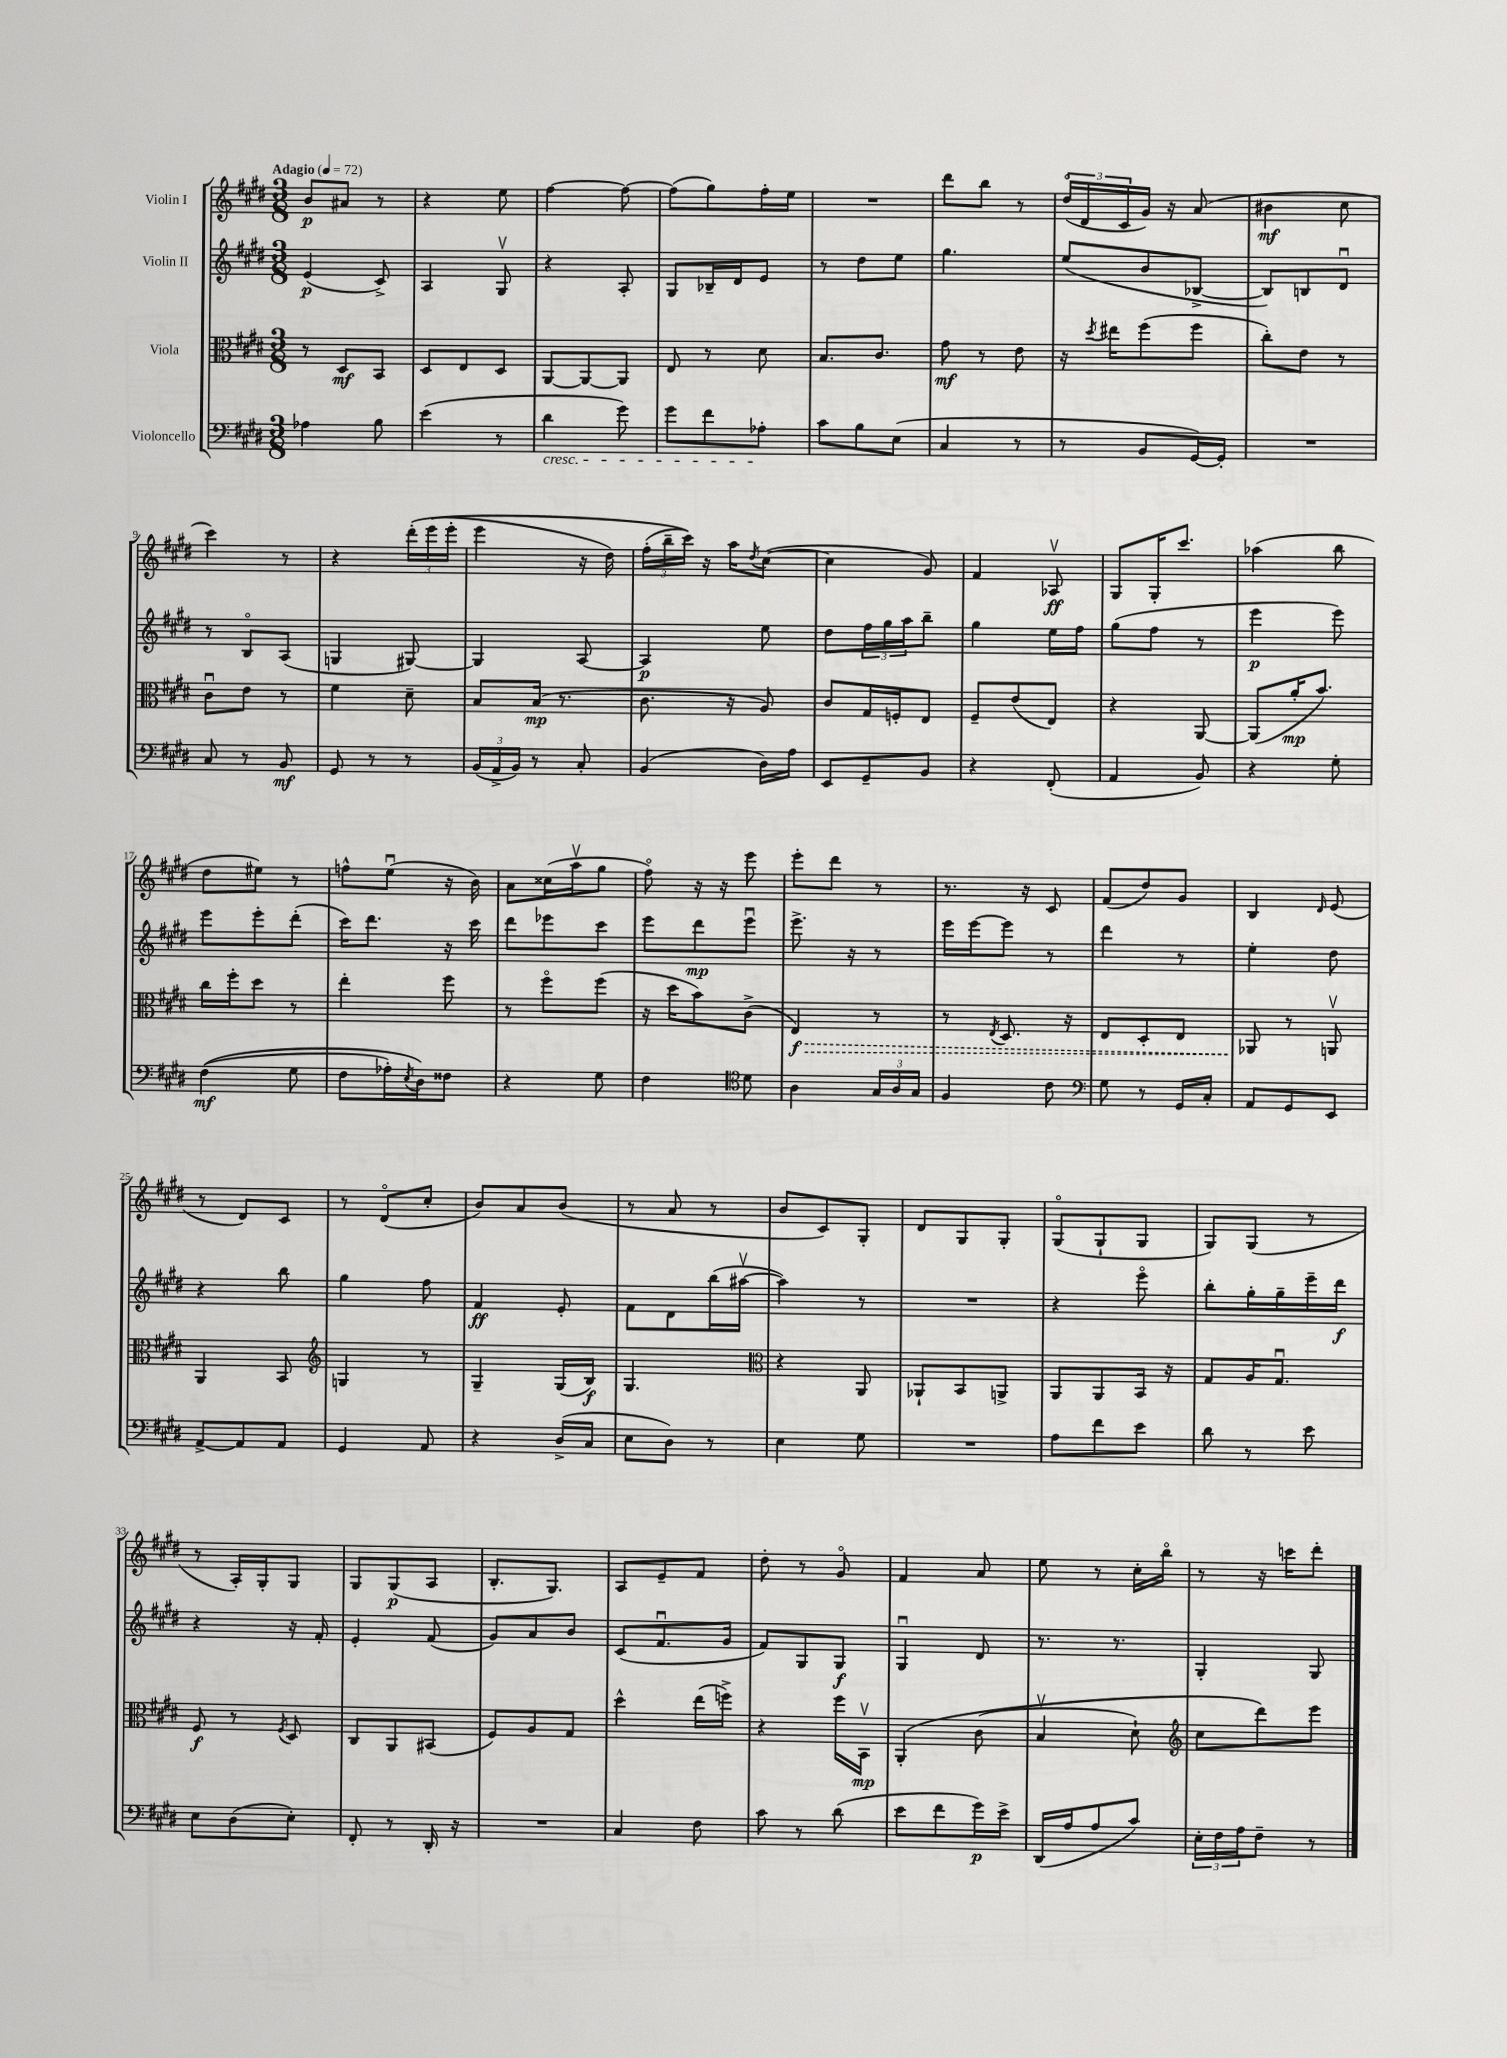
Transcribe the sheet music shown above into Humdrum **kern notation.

**kern	**kern	**kern	**kern
*staff4	*staff3	*staff2	*staff1
*clefF4	*clefC3	*clefG2	*clefG2
*k[f#c#g#d#]	*k[f#c#g#d#]	*k[f#c#g#d#]	*k[f#c#g#d#]
*M3/8	*M3/8	*M3/8	*M3/8
*MM72	*MM72	*MM72	*MM72
4A-\	8r	(4e/	8b/L
.	8D#/L	.	8a#/J
8B\	8BB/J	8c#^/)	8r
=	=	=	=
(4e\	8D#/L	4A/	4r
.	8E/	.	.
8r	8D#/J	8G#v/	8ee\
=	=	=	=
4d#\	[8AA/L	4r	[4ff#\
.	8AA/_	.	.
8g#\)	8AA/]J	8A'/	8ff#\_
=	=	=	=
8g#\L	8E/	8G#/L	(8ff#\]L
8f#\	8r	16B-~/L	8gg#\)
.	.	16d#/J	.
8A-'\J	8d#\	8e/J	16ff#'\L
.	.	.	16ee\JJ
=	=	=	=
8c#\L	8.B/L	8r	4.r
8B\	.	8dd#\L	.
.	8.c#/J	.	.
(8E\J	.	8ee\J	.
=	=	=	=
4C#/	8g#\	4.gg#\	8ddd#\L
.	8r	.	8bb\J
8r	8e\	.	8r
=	=	=	=
8r	16r	(8ee/L	(24dd#o/LL
.	.	.	24d#/
.	8qdd#/	.	.
.	16ee#\LK	.	.
.	.	.	24c#/
8BB/L	(8ff#\	8b/	16g#/JJ)
.	.	.	16r
[16GG#/L)	8ff#\J	[8B-^/J	(8a/
16GG#'/]JJ	.	.	.
=	=	=	=
4.r	8cc#'\L)	8B-/]L)	4b#\
.	8e\J	8B/	.
.	8r	8d#u/J	8cc#\
=	=	=	=
8C#/	8c#u\L	8r	4ccc#\)
8r	8e\J	8Bo/L	.
8BB/	8r	(8A/J	8r
=	=	=	=
8GG#/	4f#\	4G/	4r
8r	.	.	.
8r	8d#~\	[8G#/)	&(24ddd#'\LL
.	.	.	(24eee\
.	.	.	24eee'\JJ
=	=	=	=
(24BB/LL	8B/L	4G#/]	4eee\
24AA^/	.	.	.
24BB/JJ)	.	.	.
8r	(16B/Jk	.	.
.	8.r	.	.
8C#'/	.	[8A/	16r
.	.	.	16dd#\)
=	=	=	=
(4BB/	8.c#\	4A/]	(24ff#'\LL
.	.	.	24bb~\
.	.	.	24ccc#\JJ)&)
.	.	.	16r
.	16r	.	16aa\LK
.	.	.	8qdd#/
16D#\LL)	8A/)	8ee\	([8cc#\J
16A\JJ	.	.	.
=	=	=	=
8EE/L	8c#/L	8dd#\L	4cc#\]
8GG#~/	16G#/L	24ff#\L	.
.	.	24gg#\	.
.	16F'/J	.	.
.	.	24aa\J	.
8BB/J	8E/J	8bb~\J	8g#/)
=	=	=	=
4r	8F#~/L	4gg#\	4f#/
.	(8e/	.	.
(8FF#'/	8E/J)	16ee\LL	8A-v/
.	.	16ff#\JJ	.
=	=	=	=
4AA/	4r	(8gg#\L	8G#/L
.	.	8ff#\J	16G#'/K
.	.	.	8.ccc#/J
8BB/)	[8AA/	8r	.
=	=	=	=
4r	(8AA/]L	4eee\	(4aa-\
.	16a'/K	.	.
.	8.b/J)	.	.
8G#'\	.	8eee\)	8bb\
=	=	=	=
&((4F#\	16cc#\LL	8eee\L	8dd#\L
.	16ff#'\J	.	.
.	8dd#\J	8eee'\	8ee#\J)
8G#\	8r	(8ddd#'\J	8r
=	=	=	=
8F#\L	4ee'\	16ccc#\LK)	8ff^^\L
.	.	8.ddd#\J	.
16A-'\L)	.	.	(8eeu\J
8qE/	.	.	.
16D#\J&)	.	.	.
8F##\J	8ff#\	16r	16r
.	.	16ccc#\	16b\)
=	=	=	=
4r	8r	8ddd#\L	8a\L
.	8ff#o\L	8eee-\	(16cc##\L
.	.	.	16aav\J
8G#\	(8ff#\J	8ccc#\J	8gg#\J
=	=	=	=
4F#\	16r	8eee\L	8ff#o\)
.	16dd#\LK	.	.
.	8b\)	8ddd#\	16r
.	.	.	16r
*clefC4	*	*	*
8d#\	(8c#^\J	8eeeu\J	8eee\
=	=	=	=
4A\	4E/)	8.eee^\	8eee'\L
.	.	.	8ddd#\J
.	.	16r	.
24G#/LL	8r	8r	8r
24A/	.	.	.
24G#/JJ	.	.	.
=	=	=	=
4F#/	8r	16eee\LL	8.r
.	.	[16eee\J	.
.	8qE/	.	.
.	8.D#/	8eee\]J	.
.	.	.	16r
8c#\	.	8r	8c#/
.	16r	.	.
=	=	=	=
*clefF4	*	*	*
8G#\	8E/L	4ddd#\	(8f#/L
8r	8D#'/	.	8dd#/)
16GG#/LL	8E/J	8r	8g#/J
16C#'/JJ	.	.	.
=	=	=	=
8AA/L	8AA-/	4ee'\	4B/
8GG#/	8r	.	.
.	.	.	16qqd#/
8EE/J	8AAv/	8dd#\	(8e/
=	=	=	=
[8AA^/L	4AA/	4r	8r
8AA/]	.	.	8d#/L)
8AA/J	8BB/	8bb\	8c#/J
=	=	=	=
*	*clefG2	*	*
4GG#/	4G/	4gg#\	8r
.	.	.	(8d#o/L
8AA/	8r	8ff#\	8cc#'/J
=	=	=	=
4r	4G#~/	4f#/	8b/L)
.	.	.	8a/
(16D#^/LL	(16G#/LL	8e'/	(8b/J
16C#/JJ	16B/JJ)	.	.
=	=	=	=
8E\L	4.G#/	8f#\L	8r
8D#\J)	.	8d#\	8a/
8r	.	(16bb\L	8r
.	.	[16aa#v\JJ	.
=	=	=	=
*	*clefC3	*	*
4E\	4r	4aa#\])	8b/L
.	.	.	8c#/)
8G#\	8AA/	8r	8G#'/J
=	=	=	=
4.r	8AA-`/L	4.r	8d#/L
.	8BB/	.	8G#/
.	8AA^/J	.	8G#'/J
=	=	=	=
8A\L	8AA/L	4r	(8G#o/L
8f#\	8AA/	.	8G#`/
8e\J	16BB/Jk	8eeeo\	8G#/J
.	16r	.	.
=	=	=	=
8d#\	8G#/L	8bb'\L	8G#/L)
8r	16A/K	16gg#'\L	(8G#/J
.	8.G#u/J	16gg#~\	.
8e\	.	16eee~\	8r
.	.	16ddd#\JJ	.
=	=	=	=
8E\L	8F#/	4r	8r
(8D#\	8r	.	16A'/LL)
.	.	.	16G#'/J
.	8qF#/	.	.
8E'\J)	8D#/	16r	8G#/J
.	.	16f#'/	.
=	=	=	=
8FF#'/	8C#/L	4e'/	8G#/L
8r	8AA/	.	(8G#/
16DD#'/	(8BB#/J	(8f#/	8A/J
16r	.	.	.
=	=	=	=
4.r	8F#/L)	8g#/L)	8.B'/L
.	8A/	8a/	.
.	.	.	8.G#/J)
.	8G#/J	8b/J	.
=	=	=	=
4C#/	4dd#^^\	(8c#/L	8A/L
.	.	8.f#u/	8e~/
8F#\	(16ee\LL	.	8f#/J
.	16ff^\JJ)	16g#/Jk	.
=	=	=	=
8c#\	4r	8f#/L)	8dd#'\
8r	.	8G#/	8r
(8d#\	16ff#\LL	8G#/J	8g#o/
.	16BBv\JJ	.	.
=	=	=	=
8e\L	&(4AA'/	4G#u/	4f#/
8f#\	.	.	.
16g#\L)	(8c#\	8d#/	8a/
16e^\JJ	.	.	.
=	=	=	=
(16DD#/LL	4Bv/	8.r	8ee\
16A/J	.	.	.
8A/	.	.	8r
.	.	8.r	.
8c#/J)	8d#`\)	.	16cc#'\LL
.	.	.	16bbo\JJ
=	=	=	=
*	*clefG2	*	*
24E'\LL	8cc#\L	4G#'/	8r
24F#\	.	.	.
24A\J	.	.	.
8F#~\J	8ddd#\&)	.	16r
.	.	.	16ccc\LK
8r	8eee\J	8G#/	8ddd#'\J
==	==	==	==
*-	*-	*-	*-
